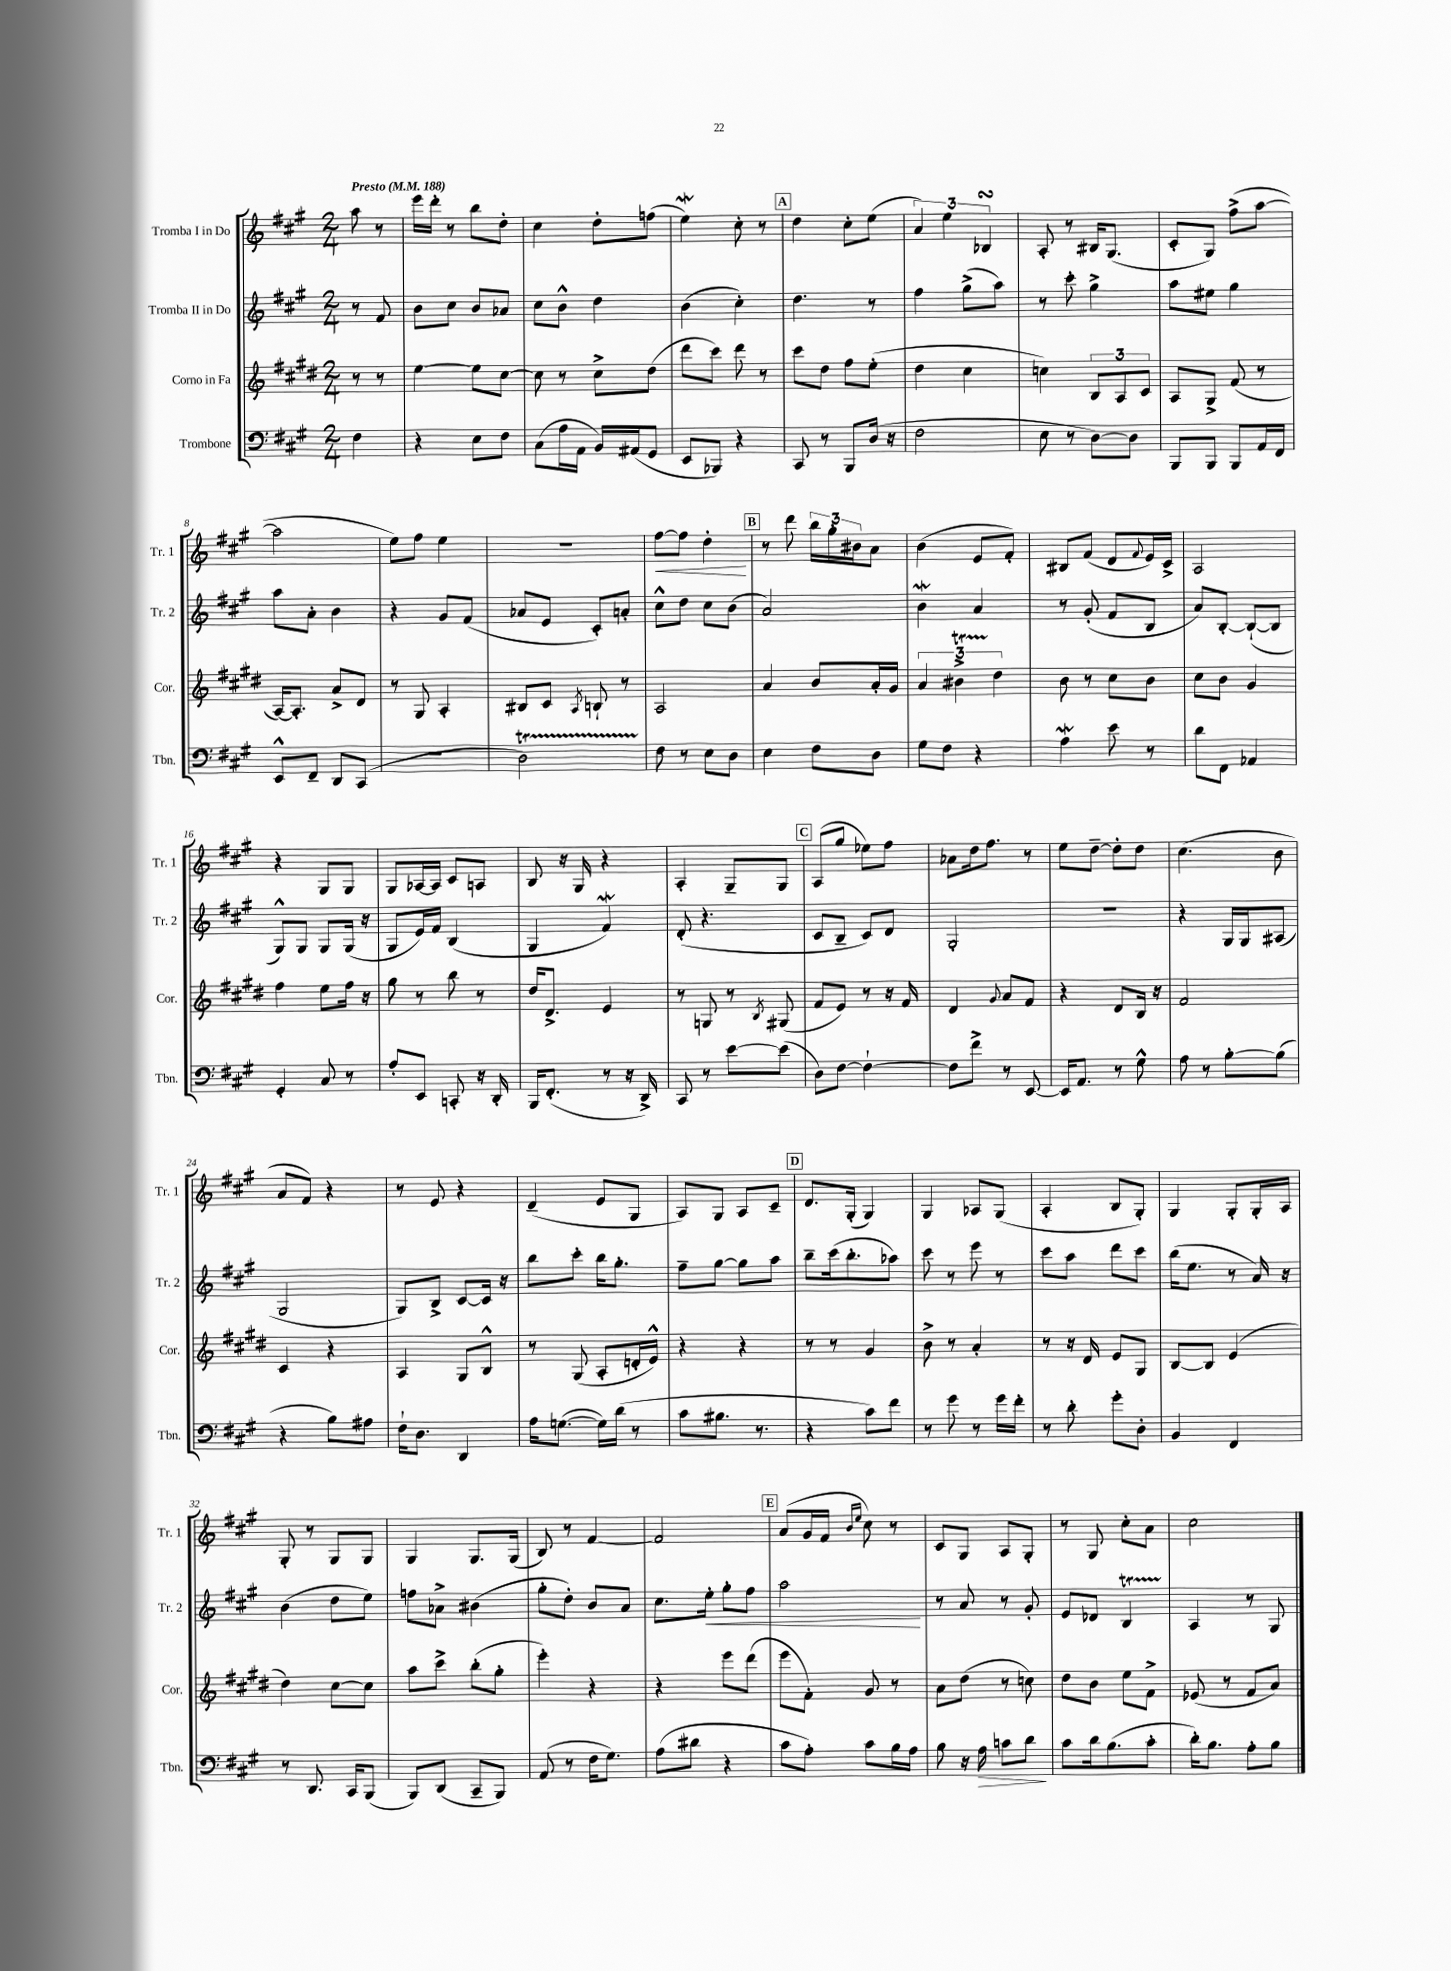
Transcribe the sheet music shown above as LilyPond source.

<<
\new StaffGroup <<
\new Staff = "s0" \with { instrumentName = "Tromba I in Do" shortInstrumentName = "Tr. 1" } {
    \clef treble \key a \major \numericTimeSignature \time 2/4 \partial 4 \tempo "Presto" 4 = 188
    a''8 r8 |
    e'''16 d'''16-. r8 b''8 d''8-. |
    cis''4 d''8-. f''8( |
    e''4\mordent) cis''8-. r8 |
    \mark \markup { \box "A" } d''4 cis''8-. e''8( |
    \tuplet 3/2 { a'4) e''4 bes4\turn } |
    a8-. r8 bis16 gis8.( |
    cis'8-. gis8) fis''8->( a''8~ |
    a''2 |
    e''8) fis''8 e''4 |
    R2 |
    fis''8~\< fis''8 d''4-.\! |
    \mark \markup { \box "B" } r8 d'''8 \tuplet 3/2 { b''16 gis''16-. bis'16 } a'8 |
    b'4( e'8 fis'8-.) |
    bis8 fis'8( d'8 \appoggiatura { fis'8 } e'16) cis'16-> |
    a2 |
    r4 gis8 gis8 |
    gis8 aes16~ aes16 cis'8 a8 |
    b8 r16 gis16 r4 |
    a4-. gis8-- gis8 |
    \mark \markup { \box "C" } a8( gis''8 ees''8) fis''8 |
    aes'8 d''16 fis''8. r8 |
    e''8 d''8~-- d''8-. d''8 |
    cis''4.( b'8 |
    a'8 fis'8) r4 |
    r8 e'8 r4 |
    d'4--( e'8 gis8 |
    a8) gis8 a8 cis'8-- |
    \mark \markup { \box "D" } d'8. gis16-.( gis4) |
    gis4 aes8 gis8( |
    a4-. b8 gis8-.) |
    gis4 gis8-. gis16-. a16 |
    gis8-. r8 gis8 gis8 |
    gis4 gis8. gis16( |
    b8) r8 fis'4~ |
    fis'2 |
    \mark \markup { \box "E" } a'8( gis'16 fis'16 \grace { b'16 e''16 } cis''8) r8 |
    cis'8 gis8 a8 gis8-. |
    r8 gis8 cis''8-. a'8 |
    cis''2 \bar "|." |
}
\new Staff = "s1" \with { instrumentName = "Tromba II in Do" shortInstrumentName = "Tr. 2" } {
    \clef treble \key a \major \numericTimeSignature \time 2/4 \partial 4
    r8 fis'8 |
    b'8 cis''8 b'8 aes'8 |
    cis''8 b'8-^ d''4 |
    b'4( cis''4-.) |
    \mark \markup { \box "A" } d''4. r8 |
    fis''4 gis''8->( a''8) |
    r8 cis'''8-. gis''4-> |
    a''8 eis''8 gis''4 |
    a''8 a'8-. b'4 |
    r4 gis'8 fis'8( |
    aes'8 e'8 cis'8-.) a'8-. |
    cis''8-^ d''8 cis''8 b'8( |
    \mark \markup { \box "B" } a'2) |
    b'4\mordent a'4 |
    r8 gis'8-.( fis'8 b8 |
    a'8) b8~-. b8~-!( b8 |
    gis8-^) gis8 gis8 gis16( r16 |
    gis8 e'16) fis'16 b4( |
    gis4 fis'4\mordent) |
    d'8-.( r4. |
    \mark \markup { \box "C" } cis'8 b8-- cis'8) d'8 |
    gis2-. |
    R2 |
    r4 gis16 gis16 ais8( |
    gis2 |
    gis8) b8-> cis'8~ cis'16 r16 |
    b''8 cis'''8-. b''16 gis''8.-. |
    fis''8-- gis''8~ gis''8 a''8 |
    \mark \markup { \box "D" } b''8-- cis'''16( b''8.-. aes''8) |
    cis'''8 r8 e'''8 r8 |
    cis'''8 a''8 d'''8 cis'''8 |
    b''16( e''8. r8 a'16) r16 |
    b'4( d''8 e''8) |
    f''8 aes'8-> bis'4( |
    gis''8-. d''8-.) b'8 a'8 |
    cis''8. e''16-.\< gis''8-. fis''8 |
    \mark \markup { \box "E" } a''2\! |
    r8 a'8 r8 gis'8-. |
    e'8 des'8 b4\startTrillSpan |
    a4\stopTrillSpan r8 gis8 \bar "|." |
}
\new Staff = "s2" \with { instrumentName = "Corno in Fa" shortInstrumentName = "Cor." } {
    \clef treble \key e \major \numericTimeSignature \time 2/4 \partial 4
    r8 r8 |
    e''4~ e''8 cis''8~ |
    cis''8 r8 cis''8-> dis''8( |
    dis'''8 cis'''8) dis'''8 r8 |
    \mark \markup { \box "A" } cis'''8 dis''8 fis''8 e''8-.( |
    dis''4 cis''4 |
    c''4) \tuplet 3/2 { b8 a8 cis'8 } |
    a8 gis8-> fis'8( r8 |
    a16~) a8.-. a'8-> dis'8 |
    r8 gis8 a4-. |
    bis8 cis'8 \acciaccatura { a8 } b8-! r8 |
    a2 |
    \mark \markup { \box "B" } a'4 b'8 a'16-. gis'16 |
    \tuplet 3/2 { a'4 bis'4->\startTrillSpan dis''4\stopTrillSpan } |
    b'8 r8 cis''8 b'8 |
    cis''8 b'8 gis'4 |
    fis''4 e''8 fis''16 r16 |
    gis''8 r8 b''8 r8 |
    dis''16 dis'8.-> e'4 |
    r8 g8 r8 \acciaccatura { b8 } gis8( |
    \mark \markup { \box "C" } fis'8 e'8) r8 r16 fis'16 |
    dis'4 \appoggiatura { gis'8 } a'8 fis'8 |
    r4 dis'8 b16 r16 |
    fis'2 |
    cis'4 r4 |
    a4 gis8 b8-^ |
    r8 gis8( a8-. d'16-. e'16-^) |
    r4 r4 |
    \mark \markup { \box "D" } r8 r8 gis'4 |
    b'8-> r8 a'4-. |
    r8 r16 dis'16 e'8 gis8 |
    b8~ b8 e'4( |
    dis''4) cis''8~ cis''8 |
    a''8 cis'''8-> b''8-.( gis''8-. |
    e'''4-.) r4 |
    r4 e'''8 dis'''8( |
    \mark \markup { \box "E" } e'''8 fis'8-.) gis'8 r8 |
    a'8 dis''8( r8 c''8) |
    dis''8 b'8 e''8 fis'8-> |
    ees'8( r8 fis'8 a'8) \bar "|." |
}
\new Staff = "s3" \with { instrumentName = "Trombone" shortInstrumentName = "Tbn." } {
    \clef bass \key a \major \numericTimeSignature \time 2/4 \partial 4
    fis4 |
    r4 e8 fis8 |
    cis8( a16 a,16 b,16) ais,16( gis,8 |
    e,8 bes,,8) r4 |
    \mark \markup { \box "A" } cis,8 r8 b,,8 d16( r16 |
    fis2 |
    e8 r8 d8~) d8 |
    b,,8 b,,8 b,,8 a,16 fis,16 |
    e,8-^ fis,8-- d,8 cis,8( |
    r2 |
    d2\startTrillSpan) |
    fis8\stopTrillSpan r8 e8 d8 |
    \mark \markup { \box "B" } e4 fis8 d8 |
    gis8 fis8 r4 |
    a4\mordent e'8 r8 |
    d'8 fis,8 aes,4 |
    gis,4-. cis8 r8 |
    a8-. e,8 c,8-. r16 d,16-. |
    b,,16 fis,8.-.( r8 r16 d,16->) |
    cis,8 r8 e'8~ e'8( |
    \mark \markup { \box "C" } d8) fis8~ fis4~-! |
    fis8 fis'8-> r8 e,8~ |
    e,16 a,8. r8 gis8-^ |
    a8 r8 b8~-. b8( |
    r4 b8) ais8 |
    fis16-! d8. d,4 |
    a16 g8.~( g16) d'16( r8 |
    cis'8 bis8. r8. |
    \mark \markup { \box "D" } r4 cis'8) fis'8 |
    r8 gis'8 r8 gis'16 fis'16-. |
    r8 d'8-. gis'8-. d8-. |
    b,4 fis,4 |
    r8 d,8. cis,16 b,,8( |
    b,,8) d,8( cis,8-- b,,8) |
    a,8( r8 fis16 gis8.) |
    a8( dis'8 r4 |
    \mark \markup { \box "E" } cis'8 a8-.) cis'8 b16 a16 |
    b8 r16 a16\> c'8 d'8\! |
    cis'8 d'16 b8.( cis'8-. |
    d'16-.) b8. a8-. b8 \bar "|." |
}
>>
>>
